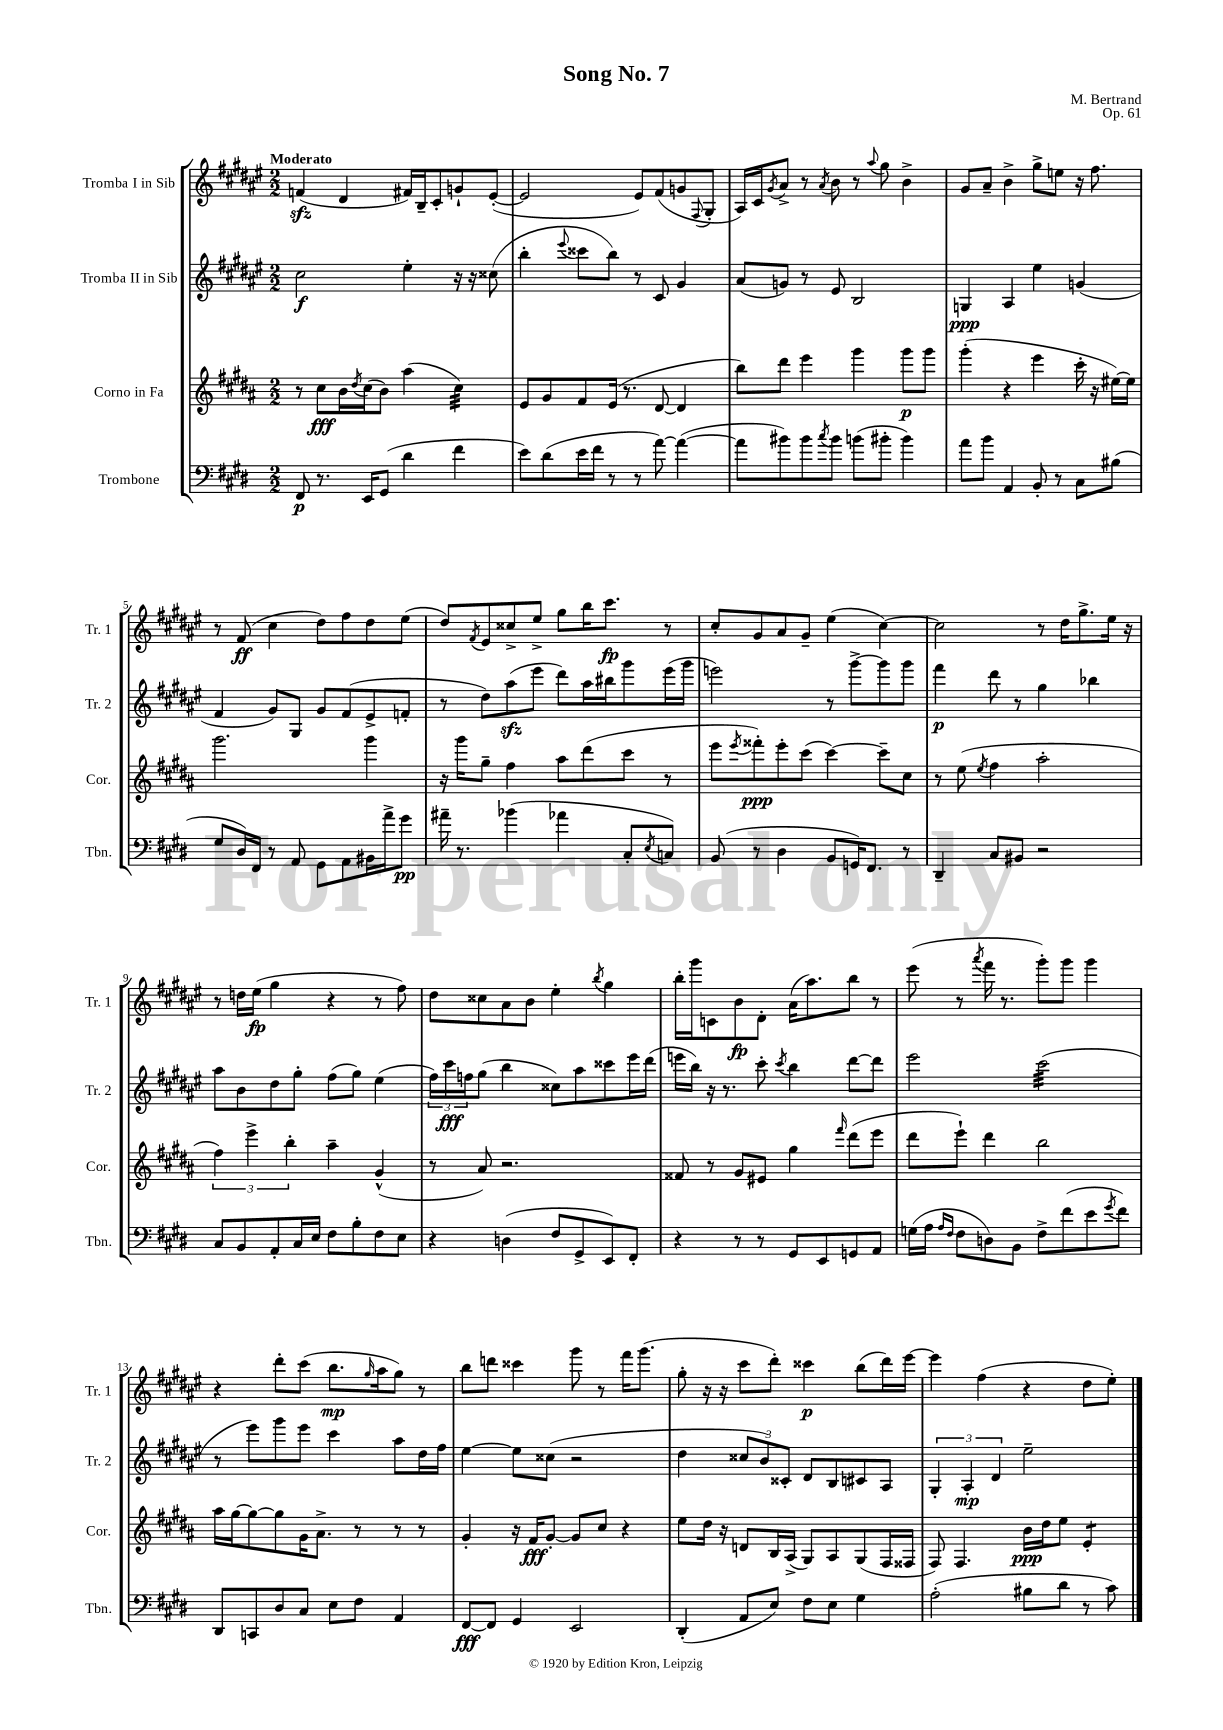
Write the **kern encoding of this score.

**kern	**kern	**kern	**kern
*staff4	*staff3	*staff2	*staff1
*clefF4	*clefG2	*clefG2	*clefG2
*k[f#c#g#d#]	*k[f#c#g#d#a#]	*k[f#c#g#d#a#e#]	*k[f#c#g#d#a#e#]
*M2/2	*M2/2	*M2/2	*M2/2
8FF#	8r	2cc#	(4f
8.r	8cc#	.	.
.	16b	.	4d#
.	8qdd#	.	.
16EE	(16cc#	.	.
(8GG#	8b)	.	.
4d#	(4aa#	4ee#'	16f#)
.	.	.	16B~
.	.	.	8c#'
4f#	4cc#)	16r	8g`
.	.	16r	.
.	.	(8cc##	([8e#'
=	=	=	=
8e)	8e	4bb'	2e#]
(8d#	8g#	.	.
.	.	8qqeee#	.
16e	8f#	8ccc##	.
16f#	.	.	.
8r	(16e	8bb)	.
.	8.r	.	.
8r	.	8r	8e#)
[8a)	[8d#	8c#	(8f#
(4a_	4d#]	4g#	8g
.	.	.	8qqF#
.	.	.	8G#'
=	=	=	=
8a]	8bb)	(8a#	16A#)
.	.	.	16c#
.	.	.	8qg#
8b#)	8ddd#	8g)	8a#^
8b#	4eee	8r	8r
8qcc#	.	.	8qa#
8b#	.	8e#	8b
(8b	4ggg#	2B	8r
.	.	.	8qqaa#
8b#'	.	.	8gg#
4b#)	8ggg#	.	4b^
.	8ggg#	.	.
=	=	=	=
8a	(4ggg#'	4G	8g#
8b	.	.	8a#~
4AA	4r	4A#	4b^
8BB'	4eee	4ee#	8gg#^
8r	.	.	8ee
8C#	16ccc#'	(4g	16r
.	16r	.	8.ff#
(8B#	[16ee#)	.	.
.	16ee#]	.	.
=	=	=	=
8G#	2.ggg#	4f#	8r
16D#)	.	.	(8f#
16FF#	.	.	.
8r	.	8g#)	4cc#
8AA	.	8G#	.
8GG#	.	8g#	8dd#)
8AA	.	(8f#	8ff#
16BB#	4ggg#	8e#^	8dd#
16a^	.	.	.
8g#	.	8f'	(8ee#
=	=	=	=
16a#~	16r	8r	8dd#)
8.r	16ggg#	.	.
.	.	.	8qf#
.	8gg#~	8dd#)	8e#
(4b-	4ff#	(8aa#	8cc##^
.	.	8eee#	8ee#^
4a-	8aa#	8ddd#)	8gg#
.	(8ddd#	16aa#	16bb
.	.	16bb#	8.ccc#
8C#'	8ccc#	8ggg#	.
8qE	.	.	.
8C)	8r	(16eee#	8r
.	.	16ggg#	.
=	=	=	=
(8BB	8eee	2eee)	8cc#'
.	8qeee	.	.
8r	8fff##')	.	8g#
4D#	8eee'	.	8a#
.	(8ccc#	.	8g#~
8BB	[4ccc#)	8r	(4ee#
16GG)	.	[8ggg#^	.
8.FF#	.	.	.
.	8ccc#~]	8ggg#]	[4cc#)
8r	8cc#	8ggg#	.
=	=	=	=
4DD#~	8r	4fff#	2cc#]
.	(8ee	.	.
.	8qee	.	.
8C#	4ff#	8ddd#	.
8BB#	.	8r	.
2r	2aa#'	4gg#	8r
.	.	.	16dd#
.	.	.	8.gg#^
.	.	4bb-	.
.	.	.	16ee#
.	.	.	16r
=	=	=	=
8C#	6ff#)	8aa#	8r
8BB	.	8b	16dd
.	6eee^	.	.
.	.	.	(16ee#
8AA'	.	8dd#	4gg#
.	6bb'	.	.
16C#	.	8gg#'	.
16E	.	.	.
8F#	4aa#~	(8ff#	4r
8B'	.	8gg#)	.
8F#	(4g#^^	(4ee#	8r
8E	.	.	8ff#)
=	=	=	=
4r	8r	24ff#)	8dd#
.	.	24ccc#	.
.	.	24ff	.
.	8a#)	(8gg#	8cc##
(4D	2.r	4bb	8a#
.	.	.	8b
8F#	.	8cc##)	4ee#'
8GG#^	.	8aa#	.
.	.	.	8qbb
8EE)	.	8ccc##	4gg#
8FF#'	.	16eee#	.
.	.	(16ddd#	.
=	=	=	=
4r	8f##	16eee	16bb'
.	.	16bb)	16ggg#
.	8r	16r	8c
.	.	8.r	.
8r	8g#	.	8b
8r	8e#	8ccc#'	8d#'
.	.	8qccc#	.
8GG#	4gg#	4bb	(16a#
.	.	.	8.aa#)
8EE	.	.	.
.	16qqfff#	.	.
8GG	(8ddd#	[8ddd#	8bb
8AA	8eee	8ddd#]	8r
=	=	=	=
(16G	8ddd#	2eee#	(8eee#
16A	.	.	.
16qqA	.	.	.
16qqF#	.	.	.
8F#	8eee`)	.	8r
.	.	.	8qaaa#
8D)	4ddd#	.	16fff#
.	.	.	8.r
8BB	.	.	.
8F#^	2bb	(2ccc#	8ggg#')
(8f#	.	.	8ggg#
8e	.	.	4ggg#
8qg#	.	.	.
8f#)	.	.	.
=	=	=	=
8DD#	16aa#	8r	4r
.	[16gg#	.	.
8CC	8gg#_	8eee#)	.
8D#	8gg#]	8ggg#	8ddd#'
8C#	16g#	8eee#	(8ccc#
.	8.a#^	.	.
8E	.	4ccc#	8.bb
8F#	8r	.	.
.	.	.	16qqgg#
.	.	.	16aa#
4AA	8r	8aa#	8gg#)
.	8r	16dd#	8r
.	.	16ff#	.
=	=	=	=
[8FF#	4g#'	[4ee#	8bb
8FF#]	.	.	8ddd
4GG#	16r	8ee#]	4ccc##
.	16f#	.	.
.	[8g#'	(8cc##	.
2EE	8g#]	2r	8ggg#
.	8cc#	.	8r
.	4r	.	16fff#
.	.	.	(8.ggg#
=	=	=	=
(4DD#'	8ee	4dd#	8gg#'
.	16dd#	.	16r
.	16r	.	16r
8AA	8d	12cc##	8ccc#
.	.	12b)	.
8E)	16B	.	8ddd#')
.	.	12c##'	.
.	(16A#^	.	.
8F#	8G#)	8d#	4ccc##
8E	8A#	8B	.
4G#	(8G#	8c#	(8bb
.	16F#	8A#	16ddd#)
.	16F##	.	[16eee#
=	=	=	=
(2A'	8F#)	6G#'	4eee#]
.	4.F#	.	.
.	.	6A#'	.
.	.	.	(4ff#
.	.	6d#	.
8B#	16b	2ee#~	4r
.	16dd#	.	.
8d#	8ee	.	.
8r	4e'	.	8dd#
8c#)	.	.	8ee#')
==	==	==	==
*-	*-	*-	*-
